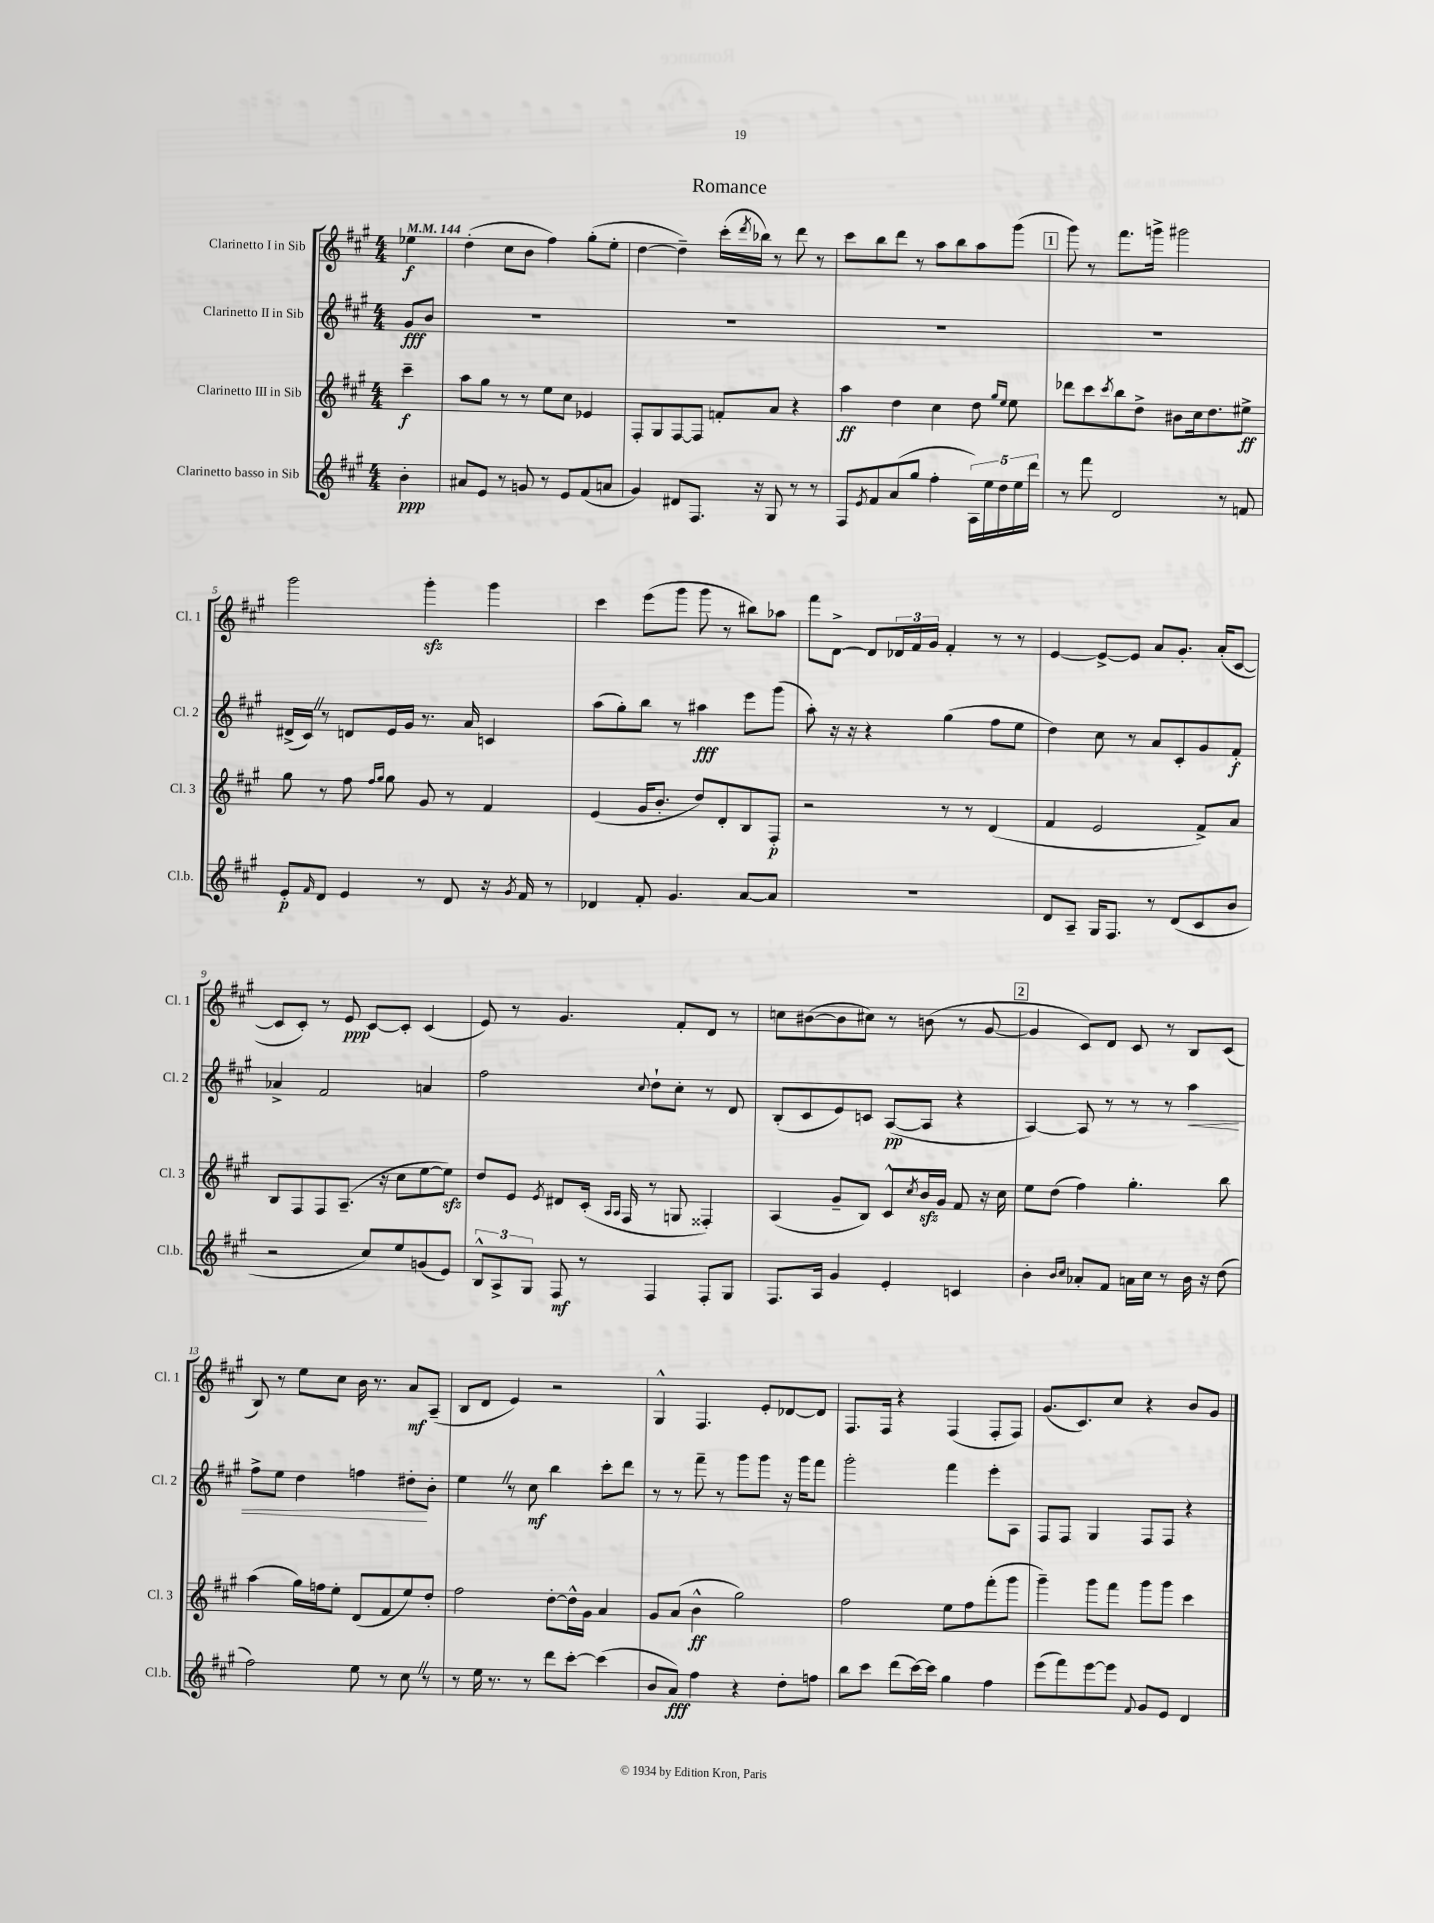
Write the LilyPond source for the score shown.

\header { title = "Romance" }
<<
\new StaffGroup <<
\new Staff = "s0" \with { instrumentName = "Clarinetto I in Sib" shortInstrumentName = "Cl. 1" } {
    \clef treble \key a \major \numericTimeSignature \time 4/4 \partial 4 \tempo 4 = 144
    ees''4\f |
    d''4-.( cis''8 b'8 fis''4) gis''8-.( e''8-. |
    d''4~ d''4--) cis'''16-.( \acciaccatura { d'''8 } bes''16) r8 d'''8 r8 |
    cis'''8 b''8 d'''8 r8 a''8 b''8 a''8 gis'''8( |
    \mark \markup { \box "1" } gis'''8) r8 fis'''8. g'''16-> gis'''2 |
    gis'''2 gis'''4-.\sfz gis'''4 |
    cis'''4 e'''8( gis'''8 gis'''8 r8 bis''8) aes''8 |
    fis'''8 d'8~-> d'8 \tuplet 3/2 { des'16 fis'16 gis'16 } fis'4-. r8 r8 |
    e'4~ e'8~-> e'8 a'8 gis'8.-. a'16-.( cis'8~ |
    cis'8 cis'8-.) r8 e'8\ppp cis'8~ cis'8-. cis'4( |
    e'8) r8 gis'4. fis'8-. d'8 r8 |
    c''8 bis'8~( bis'8 cis''8) r8 b'8( r8 gis'8~ |
    \mark \markup { \box "2" } gis'4 cis'8) d'8 cis'8 r8 b8 cis'8( |
    b8) r8 e''8 cis''8 b'16 r8. a'8\mf a8--( |
    b8 d'8 e'4) r2 |
    gis4-^ fis4. e'8-. des'8~ des'8 |
    fis8. fis16 r4 fis4( fis8-. fis8) |
    gis'8.( cis'8.) cis''8 r4 b'8 gis'8 \bar "|." |
}
\new Staff = "s1" \with { instrumentName = "Clarinetto II in Sib" shortInstrumentName = "Cl. 2" } {
    \clef treble \key a \major \numericTimeSignature \time 4/4 \partial 4
    gis'8\fff b'8 |
    R1 |
    R1 |
    R1 |
    \mark \markup { \box "1" } R1 |
    dis'16->( cis'16) \once \override BreathingSign.text = \markup { \musicglyph "scripts.caesura.straight" } \breathe r8 d'8 e'16 gis'16 r8. a'16 c'4 |
    a''8( gis''8-.) b''8 r8 ais''4\fff e'''8 gis'''8( |
    a''8-.) r16 r16 r4 gis''4( fis''8 e''8 |
    d''4) cis''8 r8 a'8 cis'8-. gis'8 fis'8-.\f |
    aes'4-> fis'2 a'4 |
    fis''2 \appoggiatura { cis''8 } d''8-! cis''8-. r8 d'8 |
    b8-.( cis'8 e'8) c'8 a8~\pp( a8 r4 |
    \mark \markup { \box "2" } a4~) a8 r8 r8 r8 a''4\< |
    fis''8-> e''8 d''4 f''4 dis''8-.\! b'8-. |
    e''4 \once \override BreathingSign.text = \markup { \musicglyph "scripts.caesura.straight" } \breathe r8 cis''8\mf b''4 cis'''8-. d'''8 |
    r8 r8 fis'''8-- r8 gis'''8 gis'''8 r16 gis'''16 fis'''8 |
    gis'''2-. fis'''4 e'''8-. a8 |
    fis8 fis8 gis4 fis8 fis8 r4 \bar "|." |
}
\new Staff = "s2" \with { instrumentName = "Clarinetto III in Sib" shortInstrumentName = "Cl. 3" } {
    \clef treble \key a \major \numericTimeSignature \time 4/4 \partial 4
    cis'''4--\f |
    a''8 gis''8 r8 r8 e''8 cis''8 ees'4 |
    fis8-. gis8 fis8~ fis8 f'8-. a'8 r4 |
    a''4\ff d''4 cis''4 d''8 \grace { gis''16 e''16 } e''8 |
    \mark \markup { \box "1" } des'''8 cis'''8 \acciaccatura { cis'''8 } b''8 d''8-> bis'8 cis''16 d''8. eis''8->\ff |
    gis''8 r8 fis''8 \grace { fis''16 gis''16 } gis''8 gis'8 r8 fis'4 |
    e'4( gis'16 b'8.-. d''8) d'8-. b8 fis8-.\p |
    r2 r8 r8 d'4( |
    fis'4 e'2 fis'8->) a'8 |
    b8 fis8 fis8 a8.--( r16 cis''8 e''8~ e''8\sfz) |
    d''8 e'8 \acciaccatura { e'8 } dis'8 cis'16-.( \grace { a16 a16 } fis16 r8 g8 fisis4-.) |
    a4( gis'8-- b8) cis'8-^ \acciaccatura { cis''8 } b'16\sfz gis'16 fis'8 r16 cis''16 |
    \mark \markup { \box "2" } e''8 d''8( fis''4) gis''4.-. b''8 |
    a''4( gis''16) f''16 e''8-. d'8( fis'8 e''8) d''8-. |
    fis''2 d''8~-. d''16-^ gis'16 a'4 |
    gis'8 a'8( b'4-^\ff gis''2) |
    fis''2 e''8 fis''8 fis'''8-.( gis'''8 |
    gis'''4--) gis'''8 fis'''8 gis'''8 gis'''8 cis'''4 \bar "|." |
}
\new Staff = "s3" \with { instrumentName = "Clarinetto basso in Sib" shortInstrumentName = "Cl.b." } {
    \clef treble \key a \major \numericTimeSignature \time 4/4 \partial 4
    b'4-.\ppp |
    ais'8 e'8 r8 g'8 r8 e'8 fis'8( a'8 |
    gis'4) dis'8 fis8. r16 gis8 r8 r8 |
    fis8 \acciaccatura { e'8 } fis'8 a'8( gis''8 fis''4-. \tuplet 5/4 { a16) e''16 d''16 e''16 d'''16 } |
    \mark \markup { \box "1" } r8 fis'''8 d'2 r8 f'8 |
    e'8-.\p \grace { fis'16 } d'8 e'4 r8 d'8 r16 \acciaccatura { gis'8 } fis'16 r8 |
    des'4 fis'8-. gis'4. a'8~ a'8 |
    R1 |
    d'8 a8-- gis16 fis8. r8 d'8( cis'8 b'8 |
    r2 cis''8) e''8 g'8( e'8) |
    \tuplet 3/2 { b8-^ a8-> gis8 } fis8\mf r8 fis4 fis8-. gis8 |
    fis8. a16 gis'4 e'4-. c'4 |
    \mark \markup { \box "2" } b'4-. \grace { b'16 cis''16 } aes'8-. fis'8 a'16 cis''16 r8 b'16 r16 d''8( |
    fis''2) e''8 r8 cis''8 \once \override BreathingSign.text = \markup { \musicglyph "scripts.caesura.straight" } \breathe r8 |
    r8 e''16 r8. r8 d'''8 cis'''8~-. cis'''4( |
    b'8 a'8\fff) fis''4 r4 d''8-. f''8 |
    b''8 cis'''8 d'''8( cis'''16~) cis'''16 gis''4 fis''4 |
    e'''8( fis'''8) e'''8~ e'''8 \appoggiatura { fis'8 } gis'8 e'8 d'4 \bar "|." |
}
>>
>>
